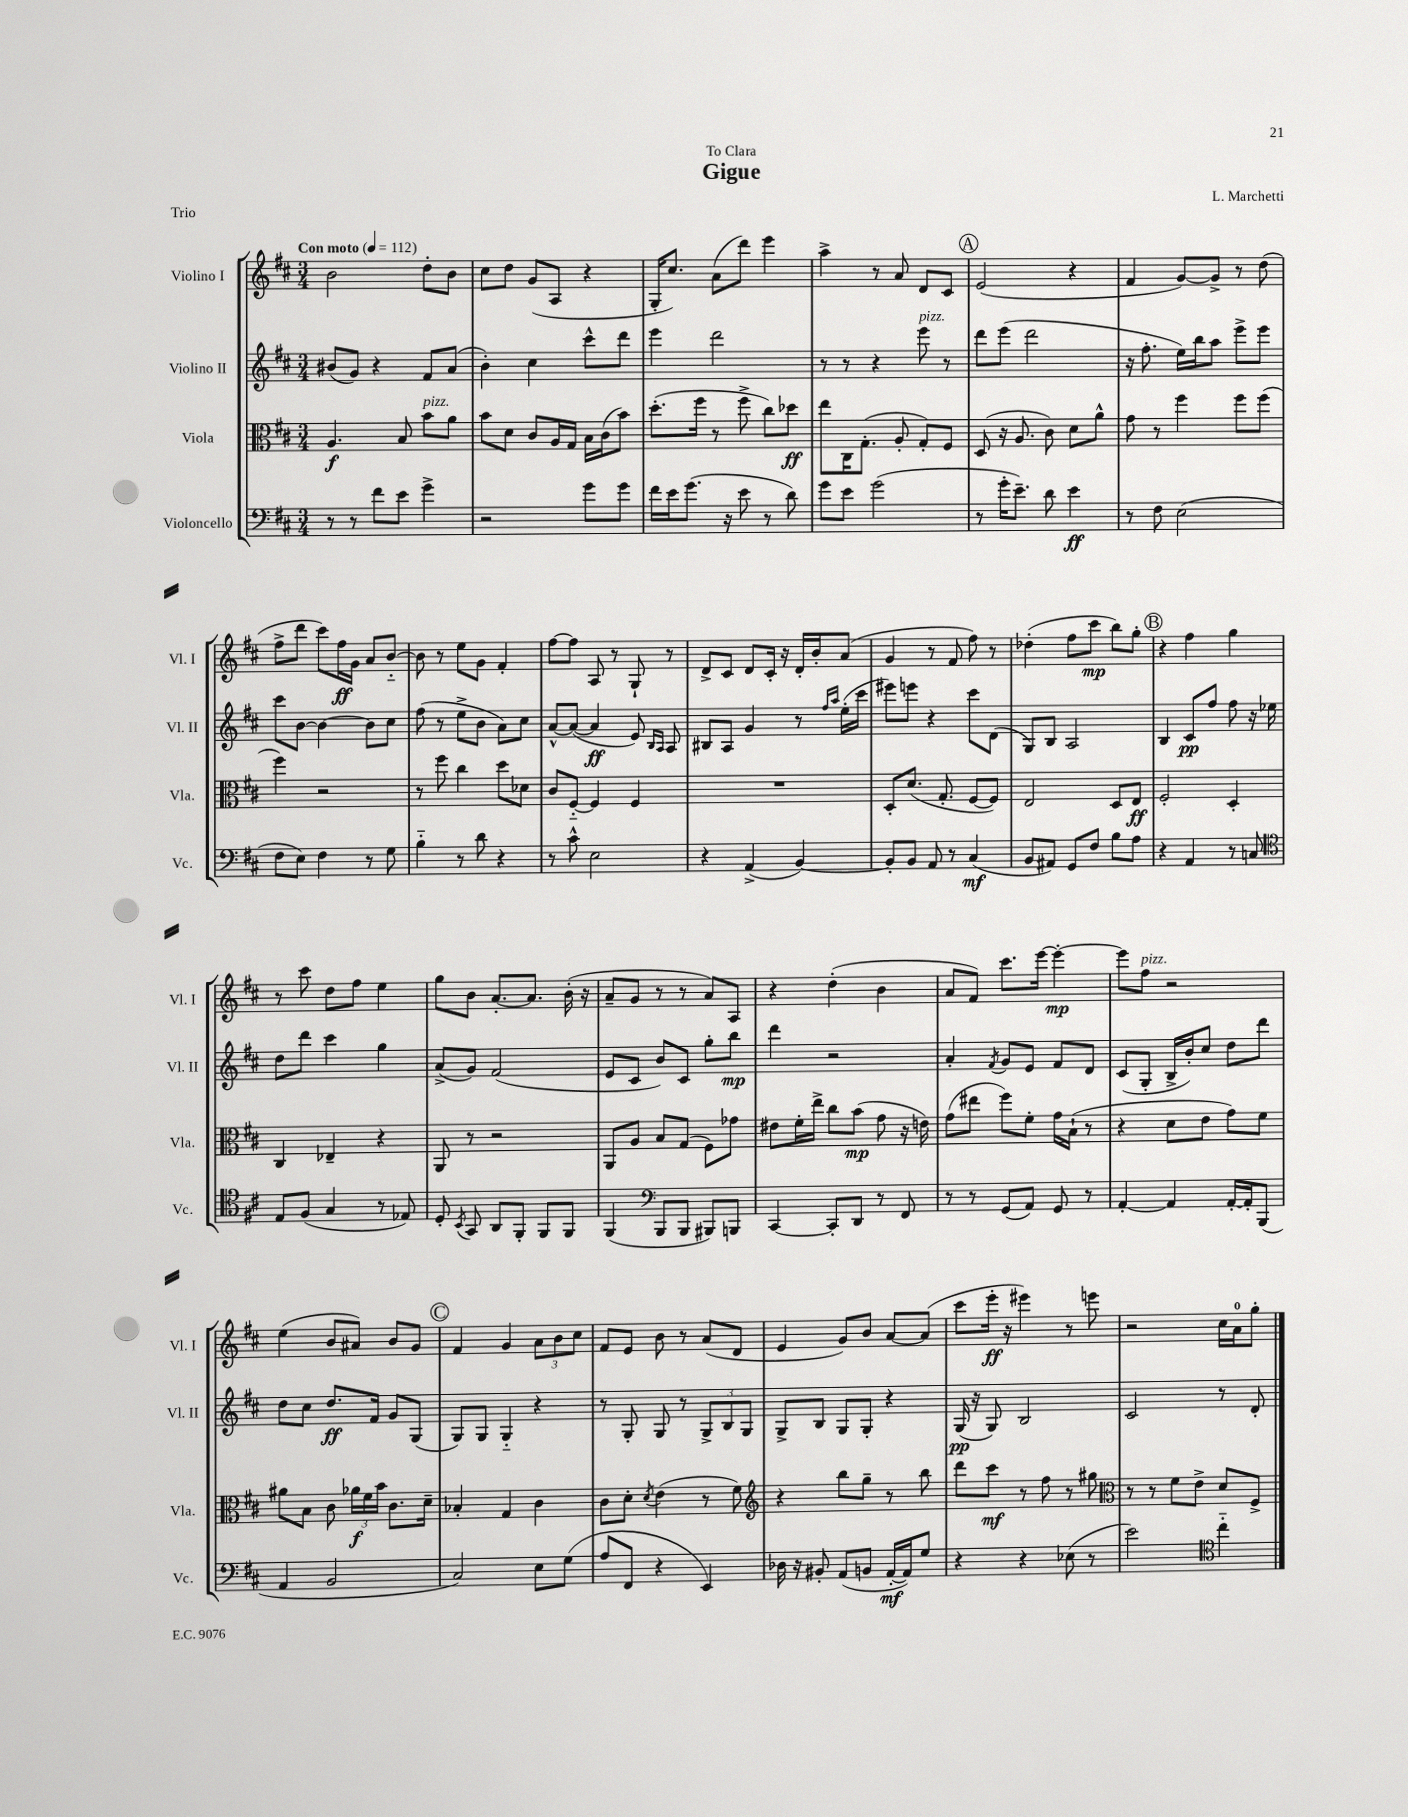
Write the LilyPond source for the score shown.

\header { title = "Gigue" composer = "L. Marchetti" dedication = "To Clara" piece = "Trio" }
<<
\new StaffGroup <<
\new Staff = "s0" \with { instrumentName = "Violino I" shortInstrumentName = "Vl. I" } {
    \clef treble \key d \major \numericTimeSignature \time 3/4 \tempo "Con moto" 4 = 112
    \autoBeamOff b'2 d''8[-. b'8] |
    cis''8[ d''8] g'8[( a8] r4 |
    g16[-. cis''8.]) a'8[( d'''8]) e'''4 |
    a''4-> r8 a'8 d'8[ cis'8] |
    \mark \markup { \circle "A" } e'2( r4 |
    fis'4 g'8[~) g'8]-> r8 d''8( |
    fis''8[-> d'''8] cis'''8[) fis''16\ff g'16] a'8[ b'8]~-_ |
    b'8 r8 e''8[ g'8] fis'4-. |
    fis''8[~ fis''8] a8 r8 g8-! r8 |
    d'8[-> cis'8] d'8[ cis'16]-. r16 d'16[-. b'16-. a'8]( |
    g'4 r8 fis'8 fis''8) r8 |
    des''4-.( fis''8[ cis'''8]\mp b''8[) g''8]-. |
    \mark \markup { \circle "B" } r4 fis''4 g''4 |
    r8 cis'''8 d''8[ fis''8] e''4 |
    g''8[ b'8] a'8.[~-. a'8.] b'16-.( r16 |
    a'8[-- g'8] r8 r8 a'8[) a8] |
    r4 d''4-.( b'4 |
    a'8[ fis'8]) cis'''8.[ e'''16]~ e'''4~-.\mp |
    e'''8[ fis''8]^\markup { \italic "pizz." } r2 |
    e''4( b'8[ ais'8]) b'8[ g'8] |
    \mark \markup { \circle "C" } fis'4 g'4 \tuplet 3/2 { a'8[ b'8 cis''8] } |
    fis'8[ e'8] b'8 r8 a'8[( d'8] |
    e'4 g'8[) b'8] a'8[~ a'8]( |
    cis'''8[ e'''16]-.\ff r16 eis'''4) r8 e'''8 |
    r2 cis''16[ a'16-0 g''8]-. \bar "|." |
}
\new Staff = "s1" \with { instrumentName = "Violino II" shortInstrumentName = "Vl. II" } {
    \clef treble \key d \major \numericTimeSignature \time 3/4
    \autoBeamOff bis'8[( g'8]) r4 fis'8[ a'8]( |
    b'4-.) cis''4 cis'''8[-^ d'''8] |
    e'''4 d'''2 |
    r8 r8 r4 e'''8^\markup { \italic "pizz." } r8 |
    \mark \markup { \circle "A" } d'''8[ e'''8]( d'''2 |
    r16 fis''8.-. e''16[) b''16 a''8] e'''8[-> e'''8] |
    cis'''8[ b'8]~ b'4~ b'8[ cis''8] |
    fis''8( r8 e''8[-> b'8] a'8[) cis''8] |
    a'8[~-^ a'8]~( a'4\ff e'8) \grace { b16[ a16] } a8 |
    bis8[ a8] g'4 r8 \grace { fis''16[ a''16] } e''16[-.( cis'''16] |
    eis'''8[) e'''8] r4 cis'''8[ d'8]( |
    g8[) b8] a2 |
    \mark \markup { \circle "B" } b4 cis'8[\pp fis''8] fis''8 r16 ees''16 |
    d''8[ d'''8] cis'''4 g''4 |
    a'8[->( g'8]) fis'2( |
    e'8[ cis'8] b'8[) cis'8] g''8[-. b''8]\mp |
    d'''4 r2 |
    a'4-. \acciaccatura { fis'8 } g'8[ e'8] fis'8[ d'8] |
    cis'8[( g8]-. b16[-> b'16-.) cis''8] d''8[ d'''8] |
    d''8[ cis''8] d''8.[\ff fis'16] g'8[ g8]( |
    \mark \markup { \circle "C" } g8[) g8] g4-_ r4 |
    r8 g8-. g8 r8 \tuplet 3/2 { g8[-> b8 g8] } |
    g8[-> b8] g8[ g8]-. r4 |
    g16\pp( r16 g8) b2 |
    cis'2 r8 d'8-. \bar "|." |
}
\new Staff = "s2" \with { instrumentName = "Viola" shortInstrumentName = "Vla." } {
    \clef alto \key d \major \numericTimeSignature \time 3/4
    \autoBeamOff a4.\f b8 b'8[^\markup { \italic "pizz." } a'8] |
    b'8[ d'8] cis'8[ a16 g16] b16[ cis'16( b'8]) |
    d''8.[-.( fis''16] r8 fis''8-> cis''8[) des''8]\ff |
    e''8[ cis16 g8.]-.( a8-. g8[-.) fis8] |
    \mark \markup { \circle "A" } d8( r16 a8. cis'8) d'8[ a'8]-^ |
    g'8 r8 fis''4 fis''8[ fis''8]( |
    fis''4) r2 |
    r8 fis''8 cis''4 d''8[ des'8] |
    cis'8[ fis8]~-_ fis4 fis4 |
    R2. |
    d8[-. d'8.]( g8.-. fis8[~ fis8]) |
    e2 d8[ e8]\ff |
    \mark \markup { \circle "B" } fis2-. d4-. |
    cis4 ees4-- r4 |
    a,8 r8 r2 |
    a,8[ a8] b8[ g8]( fis8[) ges'8] |
    eis'8[ fis'16-. e''16]-> cis''8[ b'8]\mp( g'8 r16 e'16) |
    g'8[( eis''8] fis''8[) fis'8]-. g'16[ b16]-!( r8 |
    r4 d'8[ e'8] g'8[) fis'8] |
    ais'8[ b8] cis'8 \tuplet 3/2 { aes'16[\f fis'16 b'16] } cis'8.[ d'16]-- |
    \mark \markup { \circle "C" } bes4-. g4 cis'4 |
    cis'8[ d'8]-. \acciaccatura { d'8 } e'4( r8 fis'8) |
    \clef treble r4 b''8[ g''8]-- r8 b''8 |
    d'''8[ cis'''8]\mf r8 fis''8 r8 gis''8 |
    \clef alto r8 r8 fis'8[ e'8]-> d'8[ fis8]-> \bar "|." |
}
\new Staff = "s3" \with { instrumentName = "Violoncello" shortInstrumentName = "Vc." } {
    \clef bass \key d \major \numericTimeSignature \time 3/4
    \autoBeamOff r8 r8 fis'8[ e'8] g'4-> |
    r2 g'8[ g'8] |
    fis'16[ e'16 g'8.]( r16 e'8 r8 d'8) |
    g'8[ e'8] g'2( |
    \mark \markup { \circle "A" } r8 g'16[-. e'8.]--) d'8 e'4\ff |
    r8 fis8 e2( |
    fis8[ e8]) fis4 r8 g8 |
    b4-_ r8 d'8 r4 |
    r8 cis'8-^ e2 |
    r4 a,4->( b,4~) |
    b,8[-. b,8] a,8 r8 cis4\mf( |
    b,8[ ais,8]) g,8[ fis8] b8[ a8] |
    \mark \markup { \circle "B" } r4 a,4 r8 c8 |
    \clef tenor e8[ fis8]( g4 r8 ees8) |
    d8-. \acciaccatura { b,8 } g,8 a,8[ fis,8]-. fis,8[ fis,8] |
    fis,4( \clef bass b,,8[ b,,8] bis,,8[) b,,8] |
    cis,4~ cis,8[-. d,8] r8 fis,8 |
    r8 r8 g,8[( a,8]) g,8 r8 |
    a,4~-. a,4 a,16[~-. a,16-. b,,8]( |
    a,4 b,2 |
    \mark \markup { \circle "C" } cis2) e8[ g8]( |
    a8[ fis,8] r4 e,4) |
    des16 r16 bis,8-. a,8[( b,8] a,16[~-.\mf a,16) g8] |
    r4 r4 ees8( r8 |
    e'2) \clef tenor cis''4-_ \bar "|." |
}
>>
>>
\layout { \context { \Score \remove "Bar_number_engraver" } }
